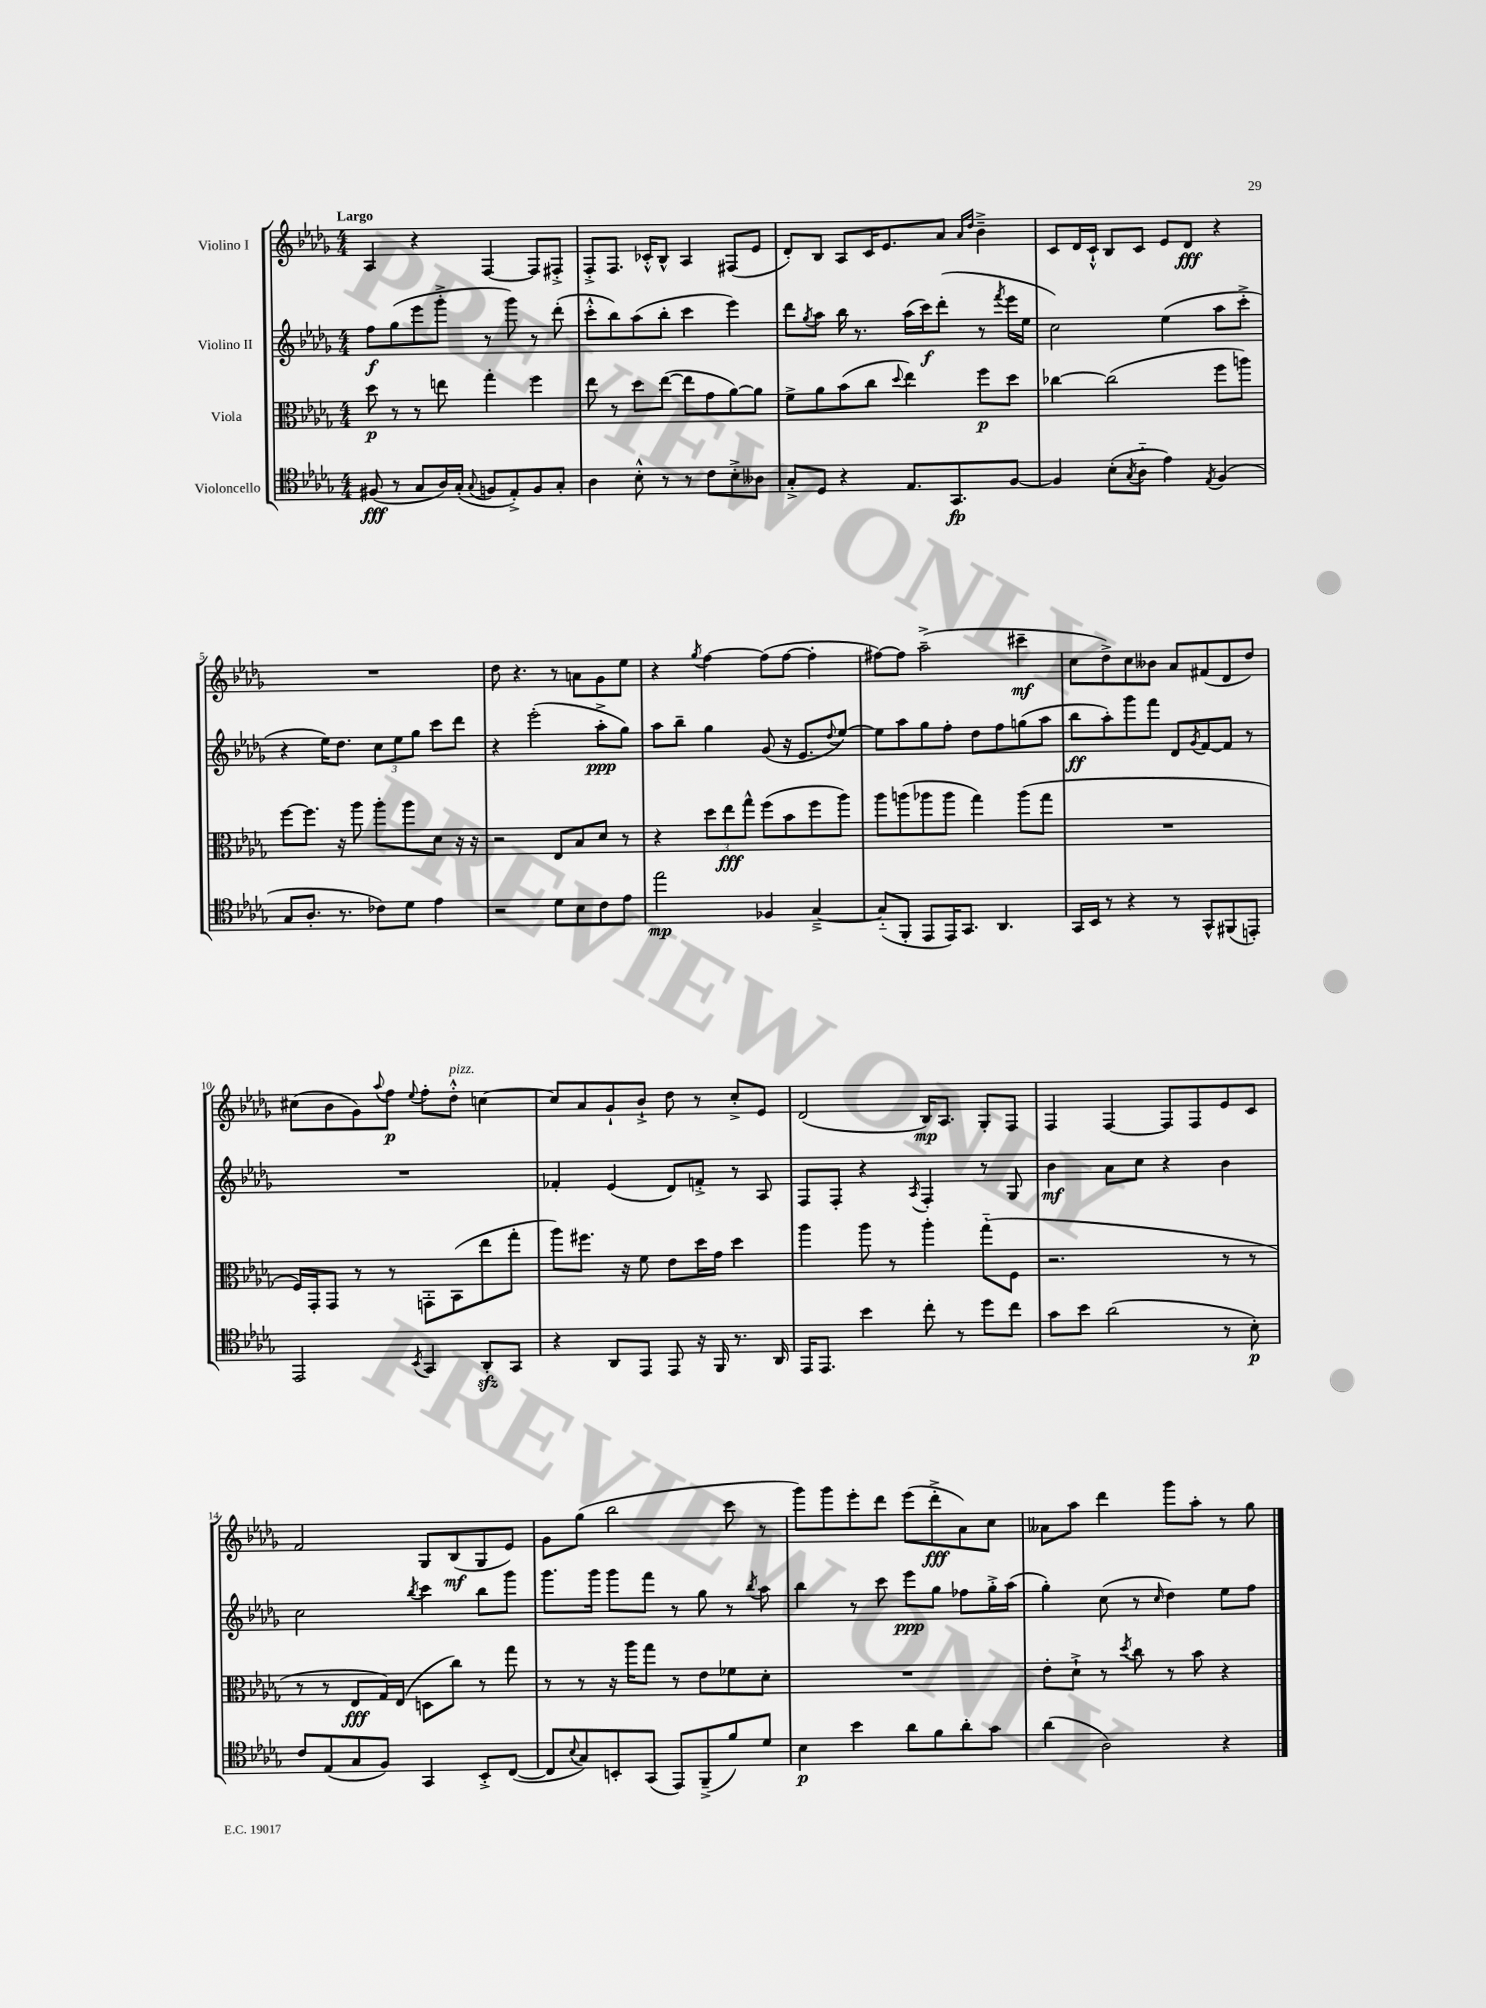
<<
\new StaffGroup <<
\new Staff = "s0" \with { instrumentName = "Violino I" } {
    \clef treble \key des \major \numericTimeSignature \time 4/4 \tempo "Largo"
    aes4 r4 f4~ f8 fis8-.-> |
    f8-.-> f8. ces'16-.-^ bes8-^ aes4 fis8( ees'8 |
    des'8-.) bes8 aes8 c'16 ees'8. aes'8 \grace { aes'16 des''16 } bes'4---> |
    c'8 des'16 c'16-!-^ bes8 c'8 ees'8 des'8\fff r4 |
    R1 |
    des''8 r4. r8 a'8 ges'8 ees''8 |
    r4 \acciaccatura { ges''8 } f''4~ f''8( f''8~ f''4-. |
    fis''8~) fis''8 aes''2--->( cis'''4--\mf |
    c''8 des''8->) c''8 beses'8 aes'8 fis'8( des'8 des''8) |
    cis''8( bes'8 ges'8) \appoggiatura { aes''8 } f''8\p \appoggiatura { ees''8 } f''8-. des''8-.-^^\markup { \italic "pizz." } c''4~ |
    c''8 aes'8 ges'8-! bes'8-!-> des''8 r8 c''8-.-> ees'8 |
    des'2( bes16\mp) aes8. ges8-. f8 |
    f4 f4~ f8 f8 ees'8 c'8 |
    f'2 ges8 bes8\mf( ges8 ees'8) |
    ges'8 ges''8( bes''2 c'''8 r8 |
    ges'''8) ges'''8 ees'''8-. des'''8 ees'''8( des'''8-.->\fff aes'8) c''8 |
    aeses'8 aes''8 des'''4 ges'''8 aes''8-. r8 ges''8 \bar "|." |
}
\new Staff = "s1" \with { instrumentName = "Violino II" } {
    \clef treble \key des \major \numericTimeSignature \time 4/4
    f''8\f ges''8( ees'''8 ges'''8-.-> r8 ges'''8) r8 des'''8-.( |
    c'''8-.-^ bes''8) aes''8( bes''8-. c'''4 ees'''4) |
    des'''8 \acciaccatura { ges''8 } aes''8 bes''16 r8. aes''16( c'''16\f) des'''8-.( r8 \acciaccatura { f'''8 } ees'''16 ees''16 |
    c''2) ees''4( aes''8 c'''8-.-> |
    r4 ees''16) des''8. \tuplet 3/2 { c''8 ees''8 ges''8 } c'''8 des'''8 |
    r4 ees'''2-.( aes''8-.->\ppp ges''8) |
    aes''8 bes''8-- ges''4 ges'8( r16 ees'8. \appoggiatura { des''8 } ees''8~) |
    ees''8 aes''8 ges''8 f''8-. des''8 f''8 g''8( aes''8 |
    bes''8\ff aes''8-.) ges'''8 f'''8 des'8 \acciaccatura { ges'8 } f'8~ f'8 r8 |
    R1 |
    fes'4-. ees'4( des'8) f'8-.-> r8 aes8 |
    f8 f8-. r4 \acciaccatura { aes8 } f4-. r8 ges8 |
    bes'4\mf aes'8 c''8 r4 bes'4 |
    c''2 \acciaccatura { bes''8 } c'''4 bes''8 ges'''8 |
    ges'''8. ges'''16 ges'''8 f'''8 r8 ges''8 r8 \acciaccatura { bes''8 } aes''8 |
    bes''4 r8 c'''8 ees'''8\ppp ges''8 fes''8 ges''16-.-> aes''16( |
    ges''4-.) c''8( r8 \grace { c''16 } des''4) ees''8 f''8 \bar "|." |
}
\new Staff = "s2" \with { instrumentName = "Viola" } {
    \clef alto \key des \major \numericTimeSignature \time 4/4
    des''8\p r8 r8 e''8 ges''4-. f''4 |
    ees''8 r8 des''8 ees''8~( ees''8 ges'8 aes'8~) aes'8 |
    f'8-> aes'8 bes'8( c''8 \appoggiatura { des''8 } ees''4) f''8\p des''8 |
    ces''4~ ces''2( f''8 a''8) |
    f''8~ f''8. r16 aes''8 aes''8-. aes''8 des'8 r16 r16 |
    r2 ees8 bes8 des'8 r8 |
    r4 \tuplet 3/2 { des''8 ees''8\fff ges''8-^ } f''8( bes'8 f''8 aes''8) |
    aes''8 a''8( aes''8 aes''8 ges''4) aes''8( ges''8 |
    R1 |
    f16) ges,16-. ges,8 r8 r8 g,8-. bes,8( ees''8 ges''8-. |
    aes''8) fis''8. r16 f'8 ees'8 des''16 ges'16 des''4 |
    aes''4 aes''8 r8 aes''4-. ges''8-_( f8 |
    r2. r8 r8 |
    r8 r8 ees8\fff ges16) ees16( d8 c''8) r8 ges''8 |
    r8 r8 r16 aes''16 ges''8 r8 ees'8 fes'8 des'8-. |
    R1 |
    ees'8-. des'8-!-> r8 \acciaccatura { des''8 } c''8 r8 bes'8 r4 \bar "|." |
}
\new Staff = "s3" \with { instrumentName = "Violoncello" } {
    \clef tenor \key des \major \numericTimeSignature \time 4/4
    fis8\fff( r8 ges8 aes16) ges16-.( \appoggiatura { ges8 } f8 ees8-.->) f8 ges8-. |
    aes4 bes8-.-^ r8 r8 c'8 bes8-.-> aeses8 |
    ges8-.-> des8 r4 ees8. ges,8.\fp f8~ |
    f4 bes8-.( \acciaccatura { ges8 } aes8-_ ees'4) \acciaccatura { ees8 } f4( |
    ges8 aes8.-. r8. ces'8) des'8 ees'4 |
    r2 des'8 bes8 c'8 ees'8 |
    ees''2\mp fes4 ges4~---> |
    ges8-_( f,8-. ees,8 ees,16) ges,8. aes,4. |
    ges,16 bes,16 r8 r4 r8 ges,8-^ fis,8( e,8-.) |
    ees,2 \acciaccatura { bes,8 } ges,4 aes,8-.\sfz ges,8 |
    r4 aes,8 ees,8 ees,8 r16 f,16 r8. aes,16 |
    ees,16 ees,8. bes'4 c''8-. r8 des''8 c''8 |
    ges'8 bes'8 aes'2( r8 bes8-.\p) |
    c'8 ees8( ges8 f8) ges,4 bes,8-.-> c8~( |
    c8 \appoggiatura { bes8 } ges8) b,8-. ges,8( ees,8) f,8--->( f'8) des'8 |
    bes4\p bes'4 aes'8 f'8 aes'8-. ges'8 |
    aes'4( aes2) r4 \bar "|." |
}
>>
>>
